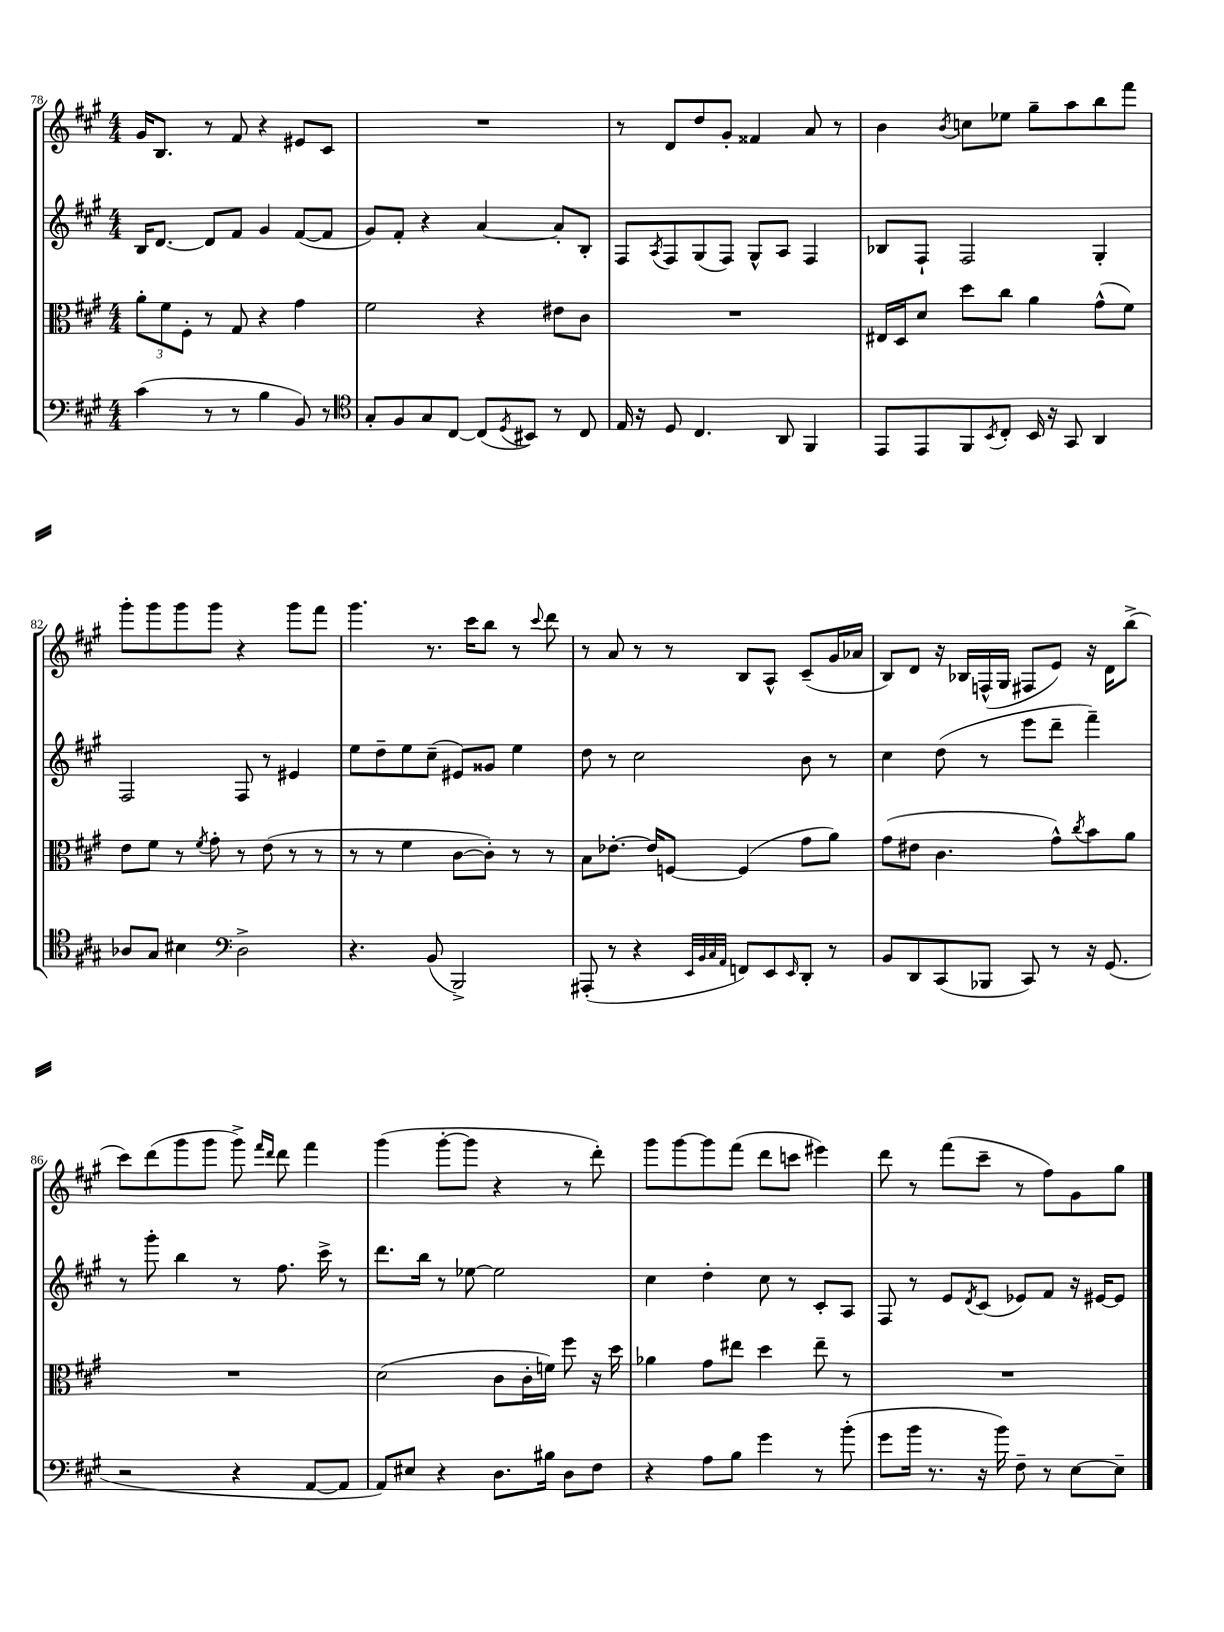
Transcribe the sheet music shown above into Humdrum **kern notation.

**kern	**kern	**kern	**kern
*staff4	*staff3	*staff2	*staff1
*clefF4	*clefC3	*clefG2	*clefG2
*k[f#c#g#]	*k[f#c#g#]	*k[f#c#g#]	*k[f#c#g#]
*M4/4	*M4/4	*M4/4	*M4/4
(4c#	12a'	16B	16g#
.	.	[8.d	8.B
.	12f#	.	.
.	12F#'	.	.
8r	8r	8d]	8r
8r	8G#	8f#	8f#
4B	4r	4g#	4r
8BB)	4g#	([8f#	8e#
8r	.	8f#]	8c#
=	=	=	=
*clefC4	*	*	*
8G#'	2f#	8g#)	1r
8F#	.	8f#'	.
8G#	.	4r	.
[8C#	.	.	.
(8C#]	4r	[4a	.
8qD	.	.	.
8BB#)	.	.	.
8r	8e#	8a']	.
8C#	8c#	8B'	.
=	=	=	=
16E	1r	8F#	8r
16r	.	.	.
.	.	8qA	.
8D	.	8F#	8d
4.C#	.	(8G#	8dd
.	.	8F#)	8g#'
.	.	8G#^^	4f##
8AA	.	8A	.
4FF#	.	4F#	8a
.	.	.	8r
=	=	=	=
8EE	16E#	8B-	4b
.	16D	.	.
8EE	8d	8F#`	.
.	.	.	8qb
8FF#	8dd	2F#	8cc
8qBB	.	.	.
8C#'	8cc#	.	8ee-
16BB	4a	.	8gg#~
16r	.	.	.
8GG#	.	.	8aa
4AA	(8g#^^	4G#'	8bb
.	8f#)	.	8fff#
=	=	=	=
8A-	8e	2F#	8ggg#'
8G#	8f#	.	8ggg#
4B#	8r	.	8ggg#
.	8qf#	.	.
.	8g#'	.	8ggg#
*clefF4	*	*	*
2D^	8r	8F#	4r
.	(8e	8r	.
.	8r	4e#	8ggg#
.	8r	.	8fff#
=	=	=	=
4.r	8r	8ee	4.ggg#
.	8r	8dd~	.
.	4f#	8ee	.
(8BB	.	(8cc#~	8.r
2BBB^)	[8c#	8e#)	.
.	.	.	16ccc#
.	8c#'])	8g##	8bb
.	8r	4ee	8r
.	.	.	8qqccc#
.	8r	.	8ddd
=	=	=	=
(8AAA#'	8B	8dd	8r
8r	[8.e-'	8r	8a
4r	.	2cc#	8r
.	16e-]	.	.
.	[8F	.	8r
32qqEE	.	.	.
32qqBB	.	.	.
32qqC#	.	.	.
32qqAA	.	.	.
8FF)	(4F]	.	8B
8EE	.	.	8A^^
16qqEE	.	.	.
8DD'	8g#	8b	(8c#~
8r	8a)	8r	16g#
.	.	.	16a-
=	=	=	=
8BB	(8g#	4cc#	8B)
8DD	8e#	.	8d
(8CC#	4.c#	(8dd	16r
.	.	.	16B-
8BBB-	.	8r	(16F^^
.	.	.	16G#
8CC#)	.	8eee	8F#
8r	8g#^^)	8ddd~	8e)
.	8qcc#	.	.
16r	8b	4fff#~)	16r
(8.GG#	.	.	16d
.	8a	.	(8bb^
=	=	=	=
2r	1r	8r	8ccc#)
.	.	8ggg#'	(8ddd
.	.	4bb	8ggg#
.	.	.	8ggg#
4r	.	8r	8ggg#^)
.	.	.	16qqfff#
.	.	.	16qqddd
.	.	8.ff#	8ddd
[8AA	.	.	4fff#
.	.	16ccc#^	.
8AA]	.	8r	.
=	=	=	=
8AA)	(2d	8.ddd	(4ggg#
8E#	.	.	.
.	.	16bb	.
4r	.	8r	[8ggg#'
.	.	[8ee-	8ggg#]
8.D	8c#	2ee-]	4r
.	16c#'	.	.
16B#	16f)	.	.
8D	8ff#	.	8r
8F#	16r	.	8ddd')
.	16dd	.	.
=	=	=	=
4r	4a-	4cc#	8ggg#
.	.	.	[8ggg#
8A	8g#	4dd'	8ggg#]
8B	8ee#	.	(8fff#
4g#	4dd	8cc#	8ddd
.	.	8r	8ccc
8r	8ee#~	8c#'	4eee#)
(8b'	8r	8A	.
=	=	=	=
8g#	1r	8F#	8ddd
16b	.	8r	8r
8.r	.	.	.
.	.	8e	(8fff#
.	.	8qd	.
16r	.	(8c#	8ccc#~
16b)	.	.	.
8F#~	.	8e-)	8r
8r	.	8f#	8ff#)
[8E	.	16r	8g#
.	.	[16e#	.
8E~]	.	8e#]	8gg#
==	==	==	==
*-	*-	*-	*-
